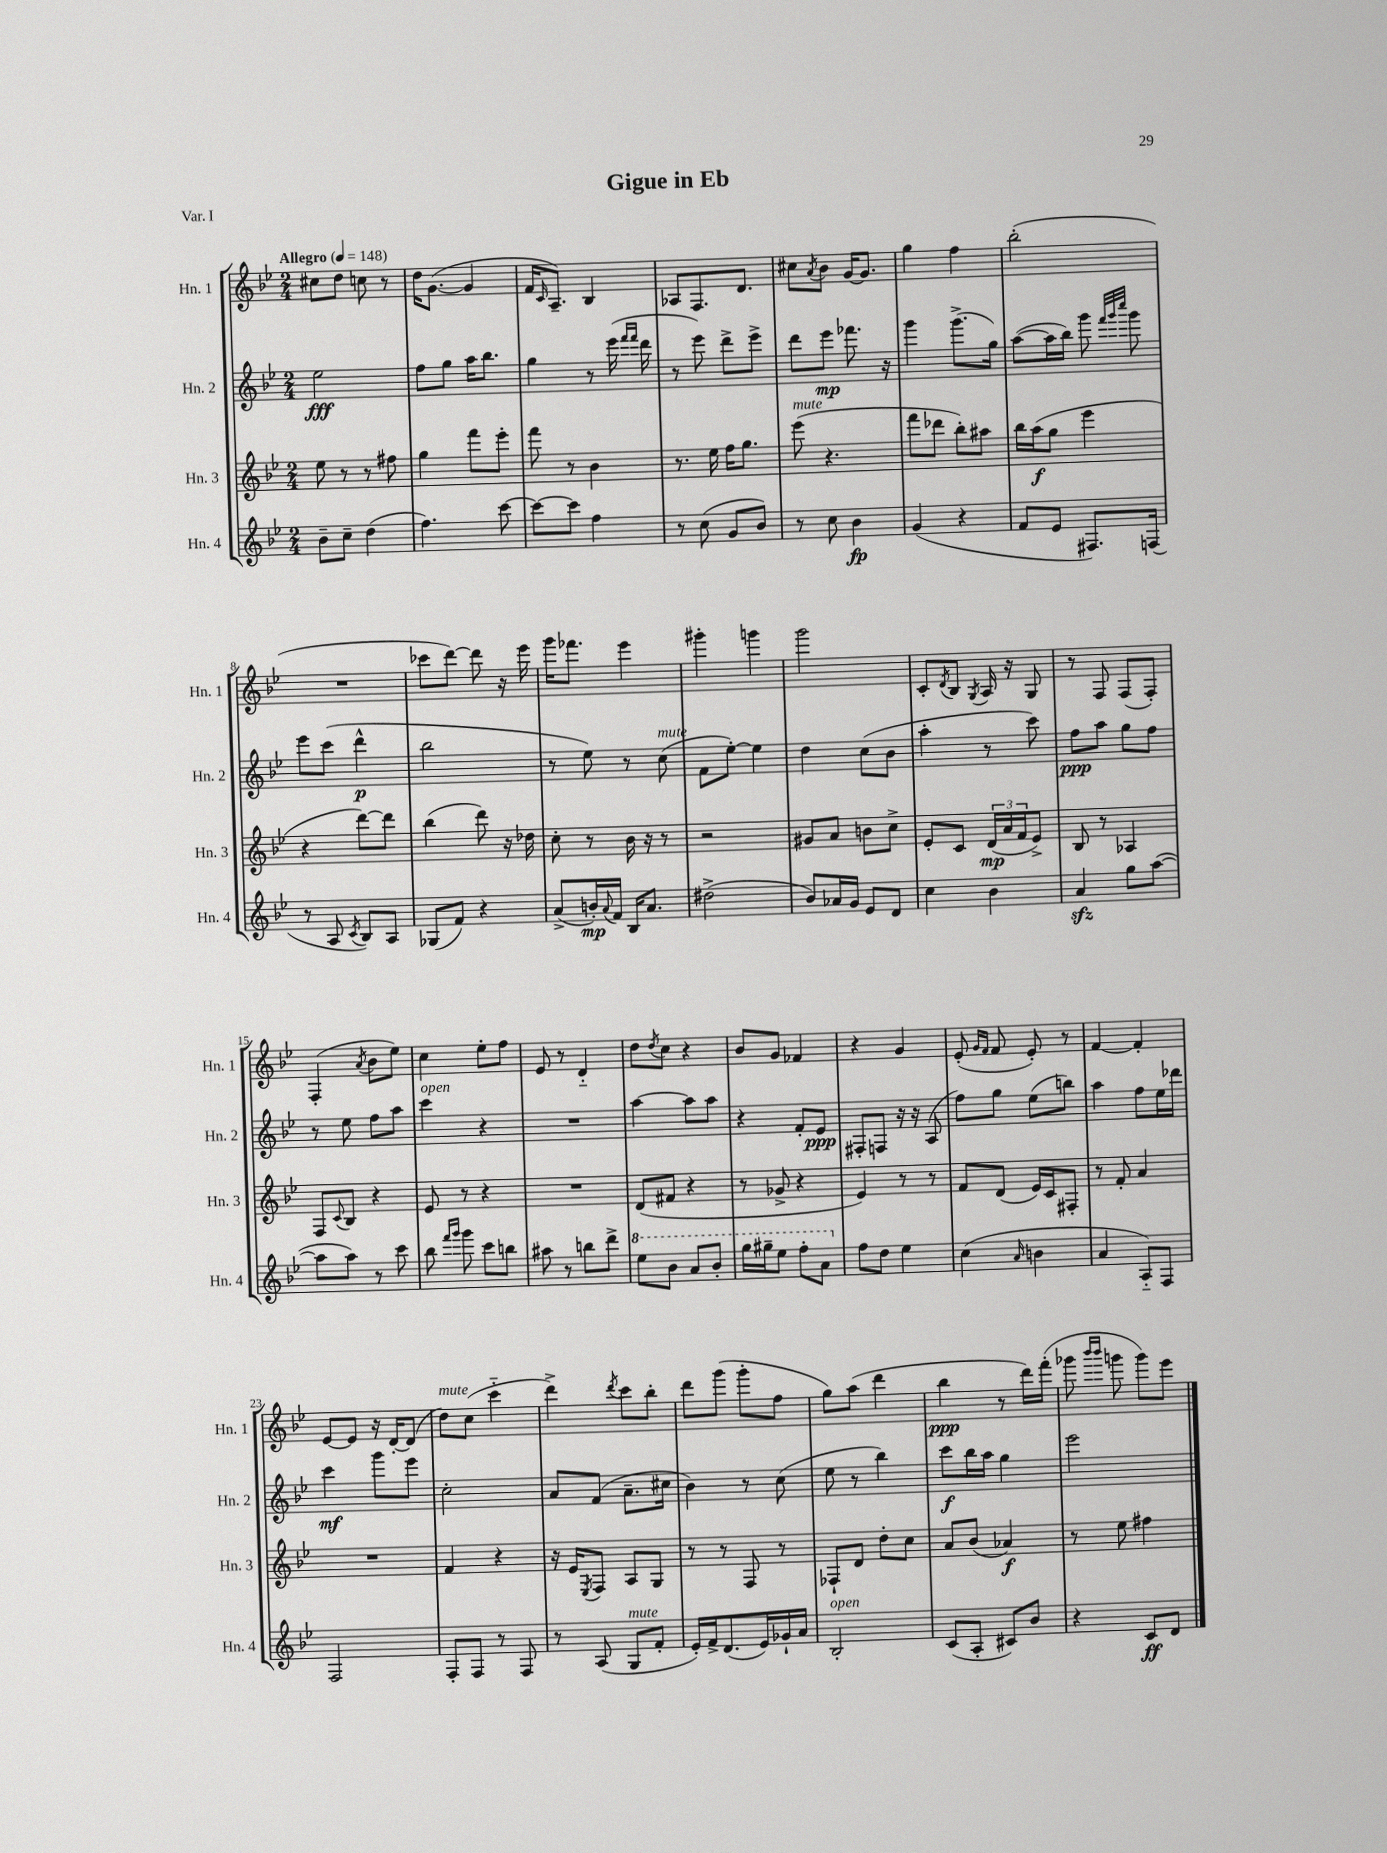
\header { title = "Gigue in Eb" piece = "Var. I" }
<<
\new StaffGroup <<
\new Staff = "s0" \with { instrumentName = "Hn. 1" shortInstrumentName = "Hn. 1" } {
    \clef treble \key bes \major \numericTimeSignature \time 2/4 \tempo "Allegro" 4 = 148
    cis''8 d''8 c''8 r8 |
    d''16 g'8.~( g'4 |
    f'16 \grace { c'16 } a8.--) bes4 |
    aes8 f8. d'8. |
    cis''8 \acciaccatura { a'8 } bes'8 g'16~ g'8. |
    g''4 f''4 |
    bes''2-.( |
    R2 |
    ces'''8 d'''8~) d'''8 r16 ees'''16 |
    g'''16 fes'''8. ees'''4 |
    gis'''4-. g'''4 |
    g'''2 |
    c'8-. \acciaccatura { d'8 } bes8 \acciaccatura { g8 } a16 r16 g8 |
    r8 f8 f8( f8-.) |
    f4-.( \acciaccatura { a'8 } bes'8 ees''8) |
    c''4 ees''8-. f''8 |
    ees'8 r8 d'4-_ |
    d''8 \acciaccatura { d''8 } c''8 r4 |
    bes'8 g'8 fes'4 |
    r4 g'4 |
    ees'8-.( \grace { g'16 f'16 } f'8 ees'8-.) r8 |
    f'4~ f'4-. |
    ees'8~ ees'8 r16 d'16~-. d'8( |
    d''8^\markup { \italic "mute" }) c''8( c'''4-_ |
    d'''4->) \acciaccatura { d'''8 } c'''8 bes''8-. |
    d'''8 g'''8( g'''8-. f''8 |
    g''8) a''8( d'''4 |
    bes''4\ppp r8 d'''16) f'''16-.( |
    ges'''8 \grace { bes'''16 bes'''16 } g'''8 g'''8) ees'''8 \bar "|." |
}
\new Staff = "s1" \with { instrumentName = "Hn. 2" shortInstrumentName = "Hn. 2" } {
    \clef treble \key bes \major \numericTimeSignature \time 2/4
    ees''2\fff |
    f''8 g''8 a''16 bes''8. |
    g''4 r8 ees'''16( \grace { f'''16 f'''16 } d'''16 |
    r8 ees'''8) d'''8-> ees'''8-> |
    d'''8 ees'''8\mp fes'''8. r16 |
    g'''4 g'''8.->( g''16) |
    a''8~( a''16 bes''16) g'''8 \grace { f'''32 g'''32 c''''32 } g'''8 |
    ees'''8 c'''8( d'''4-^\p |
    bes''2 |
    r8 ees''8) r8 c''8^\markup { \italic "mute" }( |
    f'8 ees''8~-.) ees''4 |
    d''4 c''8( bes'8 |
    a''4-. r8 c'''8) |
    f''8\ppp a''8 g''8 f''8 |
    r8 ees''8 f''8 a''8 |
    c'''4^\markup { \italic "open" } r4 |
    R2 |
    a''4~ a''8 a''8 |
    r4 f'8-. ees'8\ppp |
    fis8-. f8 r16 r16 a8( |
    f''8) g''8 ees''8( b''8) |
    a''4 f''8 ees''16 des'''16 |
    c'''4\mf g'''8 ees'''8 |
    c''2-. |
    a'8 f'8( a'8.-- cis''16 |
    bes'4) r8 c''8( |
    ees''8 r8 bes''4) |
    c'''8\f bes''16 a''16 g''4 |
    ees'''2 \bar "|." |
}
\new Staff = "s2" \with { instrumentName = "Hn. 3" shortInstrumentName = "Hn. 3" } {
    \clef treble \key bes \major \numericTimeSignature \time 2/4
    ees''8 r8 r8 fis''8 |
    g''4 f'''8 ees'''8-. |
    f'''8 r8 bes'4 |
    r8. ees''16 f''16 g''8. |
    ees'''8^\markup { \italic "mute" }( r4. |
    f'''8 des'''8 bes''8-.) ais''8 |
    bes''16 a''16\f( g''8 ees'''4 |
    r4 d'''8~) d'''8 |
    bes''4( d'''8) r16 des''16 |
    c''8-. r8 bes'16 r16 r8 |
    r2 |
    gis'8 a'8 b'8 c''8-> |
    ees'8-. c'8 \tuplet 3/2 { d'16\mp( a'16 f'16 } ees'8->) |
    bes8 r8 aes4 |
    f8 \appoggiatura { c'8 } bes8 r4 |
    ees'8 r8 r4 |
    R2 |
    d'8( fis'8 r4 |
    r8 ges'8-> r4 |
    ees'4) r8 r8 |
    f'8 d'8( ees'16) c'16 fis8-. |
    r8 f'8-. a'4 |
    R2 |
    f'4 r4 |
    r16 ees'16 \acciaccatura { ees8 } f8 a8 g8 |
    r8 r8 f8 r8 |
    fes8-! d'8 d''8-. c''8 |
    a'8 bes'8( aes'4\f) |
    r8 ees''8 fis''4 \bar "|." |
}
\new Staff = "s3" \with { instrumentName = "Hn. 4" shortInstrumentName = "Hn. 4" } {
    \clef treble \key bes \major \numericTimeSignature \time 2/4
    bes'8-- c''8-- d''4( |
    f''4.) c'''8~ |
    c'''8~ c'''8 f''4 |
    r8 c''8( g'8 bes'8) |
    r8 c''8 bes'4\fp |
    g'4( r4 |
    f'8 ees'8 fis8.) f16( |
    r8 a8 \acciaccatura { c'8 } bes8) a8 |
    ges8( f'8) r4 |
    a'8->( b'16-.\mp) \appoggiatura { a'8 } f'16 bes16 a'8. |
    dis''2->( |
    bes'8) aes'16 g'16 ees'8 d'8 |
    c''4 bes'4 |
    a'4\sfz g''8 a''8~( |
    a''8 a''8) r8 c'''8 |
    bes''8 \grace { f'''16 g'''16 } g'''8 c'''8 b''8 |
    ais''8 r8 b''8 d'''8-> |
    \ottava #1 ees'''8 bes''8 a''8 bes''8-. |
    g'''16 gis'''16-- ees'''8 f'''8-. a''8 \ottava #0 |
    f''8 d''8 ees''4 |
    c''4( \grace { a'16 } b'4 |
    a'4 a8-_) f8 |
    f2 |
    f8-. f8 r8 f8 |
    r8 a8( g8^\markup { \italic "mute" } f'8-. |
    ees'16-.) f'16-> d'8.( ees'16) ges'16-! a'16 |
    bes2-.^\markup { \italic "open" } |
    c'8( a8-. cis'8) bes'8 |
    r4 c'8\ff d'8 \bar "|." |
}
>>
>>
